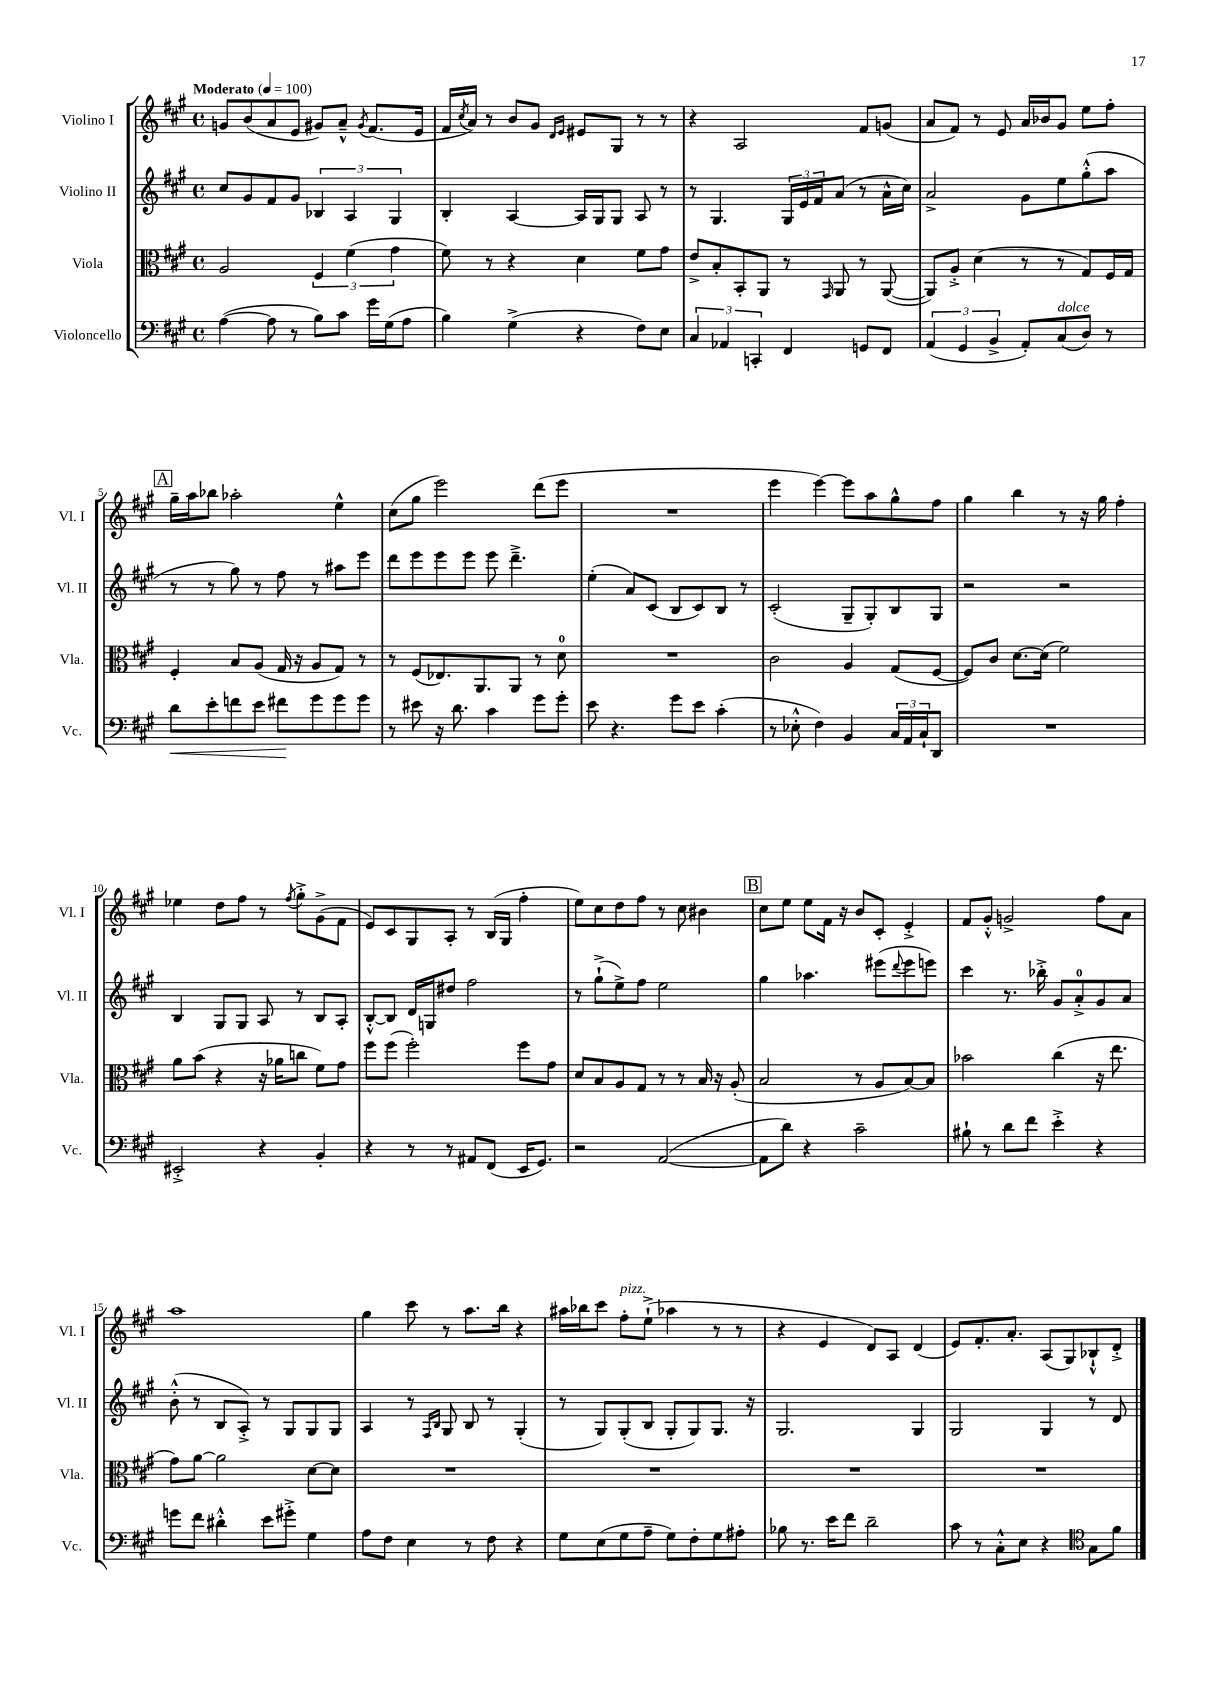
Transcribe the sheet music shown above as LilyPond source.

<<
\new StaffGroup <<
\new Staff = "s0" \with { instrumentName = "Violino I" shortInstrumentName = "Vl. I" } {
    \clef treble \key a \major \defaultTimeSignature \time 4/4 \tempo "Moderato" 4 = 100
    g'8 b'8( a'8 e'8 gis'8) a'8---^ \acciaccatura { gis'8 } fis'8.( e'16 |
    fis'16 \acciaccatura { cis''8 } a'16) r8 b'8 gis'8 \grace { d'16 e'16 } eis'8 gis8 r8 r8 |
    r4 a2 fis'8 g'8( |
    a'8 fis'8) r8 e'8 a'16 bes'16 gis'8 e''8 fis''8-. |
    \mark \markup { \box "A" } gis''16-- a''16 bes''8 aes''2-. e''4-^ |
    cis''8( gis''8 e'''2) d'''8( e'''8 |
    R1 |
    e'''4 e'''4~) e'''8 a''8 gis''8-^ fis''8 |
    gis''4 b''4 r8 r16 gis''16 fis''4-. |
    ees''4 d''8 fis''8 r8 \acciaccatura { fis''8 } gis''8-.-> gis'8->( fis'8 |
    e'8) cis'8 gis8 a8-. r8 b16( gis16 fis''4-. |
    e''8) cis''8 d''8 fis''8 r8 cis''8 bis'4 |
    \mark \markup { \box "B" } cis''8 e''8 e''8 fis'16 r16 b'8 cis'8-. e'4-.-> |
    fis'8 gis'8-.-^ g'2-> fis''8 a'8 |
    a''1 |
    gis''4 cis'''8 r8 a''8. b''16 r4 |
    ais''16 bes''16 cis'''8 fis''8-.^\markup { \italic "pizz." } e''8-!->( aes''4 r8 r8 |
    r4 e'4 d'8) a8 d'4( |
    e'8) fis'8.-. a'8.-. a8( gis8) bes8-!-^ d'8-.-> \bar "|." |
}
\new Staff = "s1" \with { instrumentName = "Violino II" shortInstrumentName = "Vl. II" } {
    \clef treble \key a \major \defaultTimeSignature \time 4/4
    cis''8 gis'8 fis'8 gis'8 \tuplet 3/2 { bes4 a4 gis4 } |
    b4-. a4~ a16 gis16 gis8 a8 r8 |
    r8 gis4. \tuplet 3/2 { gis16 e'16 fis'16 } a'8( r8 a'16-^ cis''16) |
    a'2-> gis'8 e''8 gis''8-.-^( a''8 |
    \mark \markup { \box "A" } r8 r8 gis''8) r8 fis''8 r8 ais''8 e'''8 |
    d'''8 e'''8 e'''8 e'''8 e'''8 d'''4.---> |
    e''4-.( a'8) cis'8( b8 cis'8) b8 r8 |
    cis'2-.( gis8-- gis8-.) b8 gis8 |
    r2 r2 |
    b4 gis8 gis8 a8 r8 b8 a8-. |
    b8~-.-^ b8 d'16 g16 dis''8 fis''2 |
    r8 gis''8-!->( e''8->) fis''8 e''2 |
    \mark \markup { \box "B" } gis''4 aes''4. eis'''8( \appoggiatura { d'''8 } eis'''8 e'''8) |
    cis'''4 r8. bes''16-.-> gis'8 a'8-0-.-> gis'8 a'8 |
    b'8-.-^( r8 b8 a8-.->) r8 gis8 gis8 gis8 |
    a4 r8 \grace { fis16 b16 } gis8 b8 r8 gis4-.( |
    r8 gis8) gis8-.( b8 gis8-. gis8) gis8. r16 |
    gis2. gis4 |
    gis2 gis4 r8 d'8 \bar "|." |
}
\new Staff = "s2" \with { instrumentName = "Viola" shortInstrumentName = "Vla." } {
    \clef alto \key a \major \defaultTimeSignature \time 4/4
    a2 \tuplet 3/2 { fis4 fis'4( gis'4 } |
    fis'8) r8 r4 d'4 fis'8 gis'8 |
    e'8-> b8-. b,8-. a,8 r8 \grace { gis,16 } a,8 r8 a,8~( |
    a,8) a8-.-> d'4( r8 r8 gis8) fis16 gis16 |
    \mark \markup { \box "A" } fis4-. b8 a8( gis16 r16 a8 gis8) r8 |
    r8 fis8( ees8.) a,8. a,8 r8 d'8-0 |
    R1 |
    cis'2 a4 gis8( fis8~ |
    fis8) cis'8 d'8.~ d'16( fis'2) |
    a'8 b'8( r4 r16 aes'16 c''8 fis'8) gis'8 |
    fis''8 fis''8( fis''2-.) fis''8 gis'8 |
    d'8 b8 a8 gis8 r8 r8 b16 r16 a8-.( |
    \mark \markup { \box "B" } b2 r8 a8 b8~) b8 |
    bes'2 cis''4( r16 e''8. |
    gis'8) a'8~ a'2 d'8~ d'8 |
    R1 |
    R1 |
    R1 |
    R1 \bar "|." |
}
\new Staff = "s3" \with { instrumentName = "Violoncello" shortInstrumentName = "Vc." } {
    \clef bass \key a \major \defaultTimeSignature \time 4/4
    a4~( a8 r8 b8) cis'8 gis'16 gis16( a8 |
    b4) gis4->( r4 fis8) e8 |
    \tuplet 3/2 { cis4 aes,4 c,4-. } fis,4 g,8 fis,8 |
    \tuplet 3/2 { a,4( gis,4 b,4-> } a,8-.) cis8^\markup { \italic "dolce" }( d8) r8 |
    \mark \markup { \box "A" } d'8\< e'8-. f'8 e'8 fis'8\! gis'8 gis'8 gis'8 |
    r8 eis'8 r16 d'8. cis'4 gis'8 gis'8-. |
    e'8 r4. gis'8 e'8 cis'4-.( |
    r8 ees8-.-^ fis4) b,4 \tuplet 3/2 { cis16 a,16 cis16-! } d,8 |
    R1 |
    eis,2-.-> r4 b,4-. |
    r4 r8 r8 ais,8 fis,8( e,16 gis,8.) |
    r2 a,2~( |
    \mark \markup { \box "B" } a,8 d'8) r4 cis'2-- |
    bis8-! r8 d'8 fis'8 e'4-.-> r4 |
    g'8 fis'8 dis'4-.-^ e'8 gis'8-.-> gis4 |
    a8 fis8 e4 r8 fis8 r4 |
    gis8 e8( gis8 a8-- gis8) fis8-. gis8 ais8-. |
    bes8 r8. e'16 fis'8 d'2-- |
    cis'8 r8 cis8-.-^ e8 r4 \clef tenor gis8 fis'8 \bar "|." |
}
>>
>>
